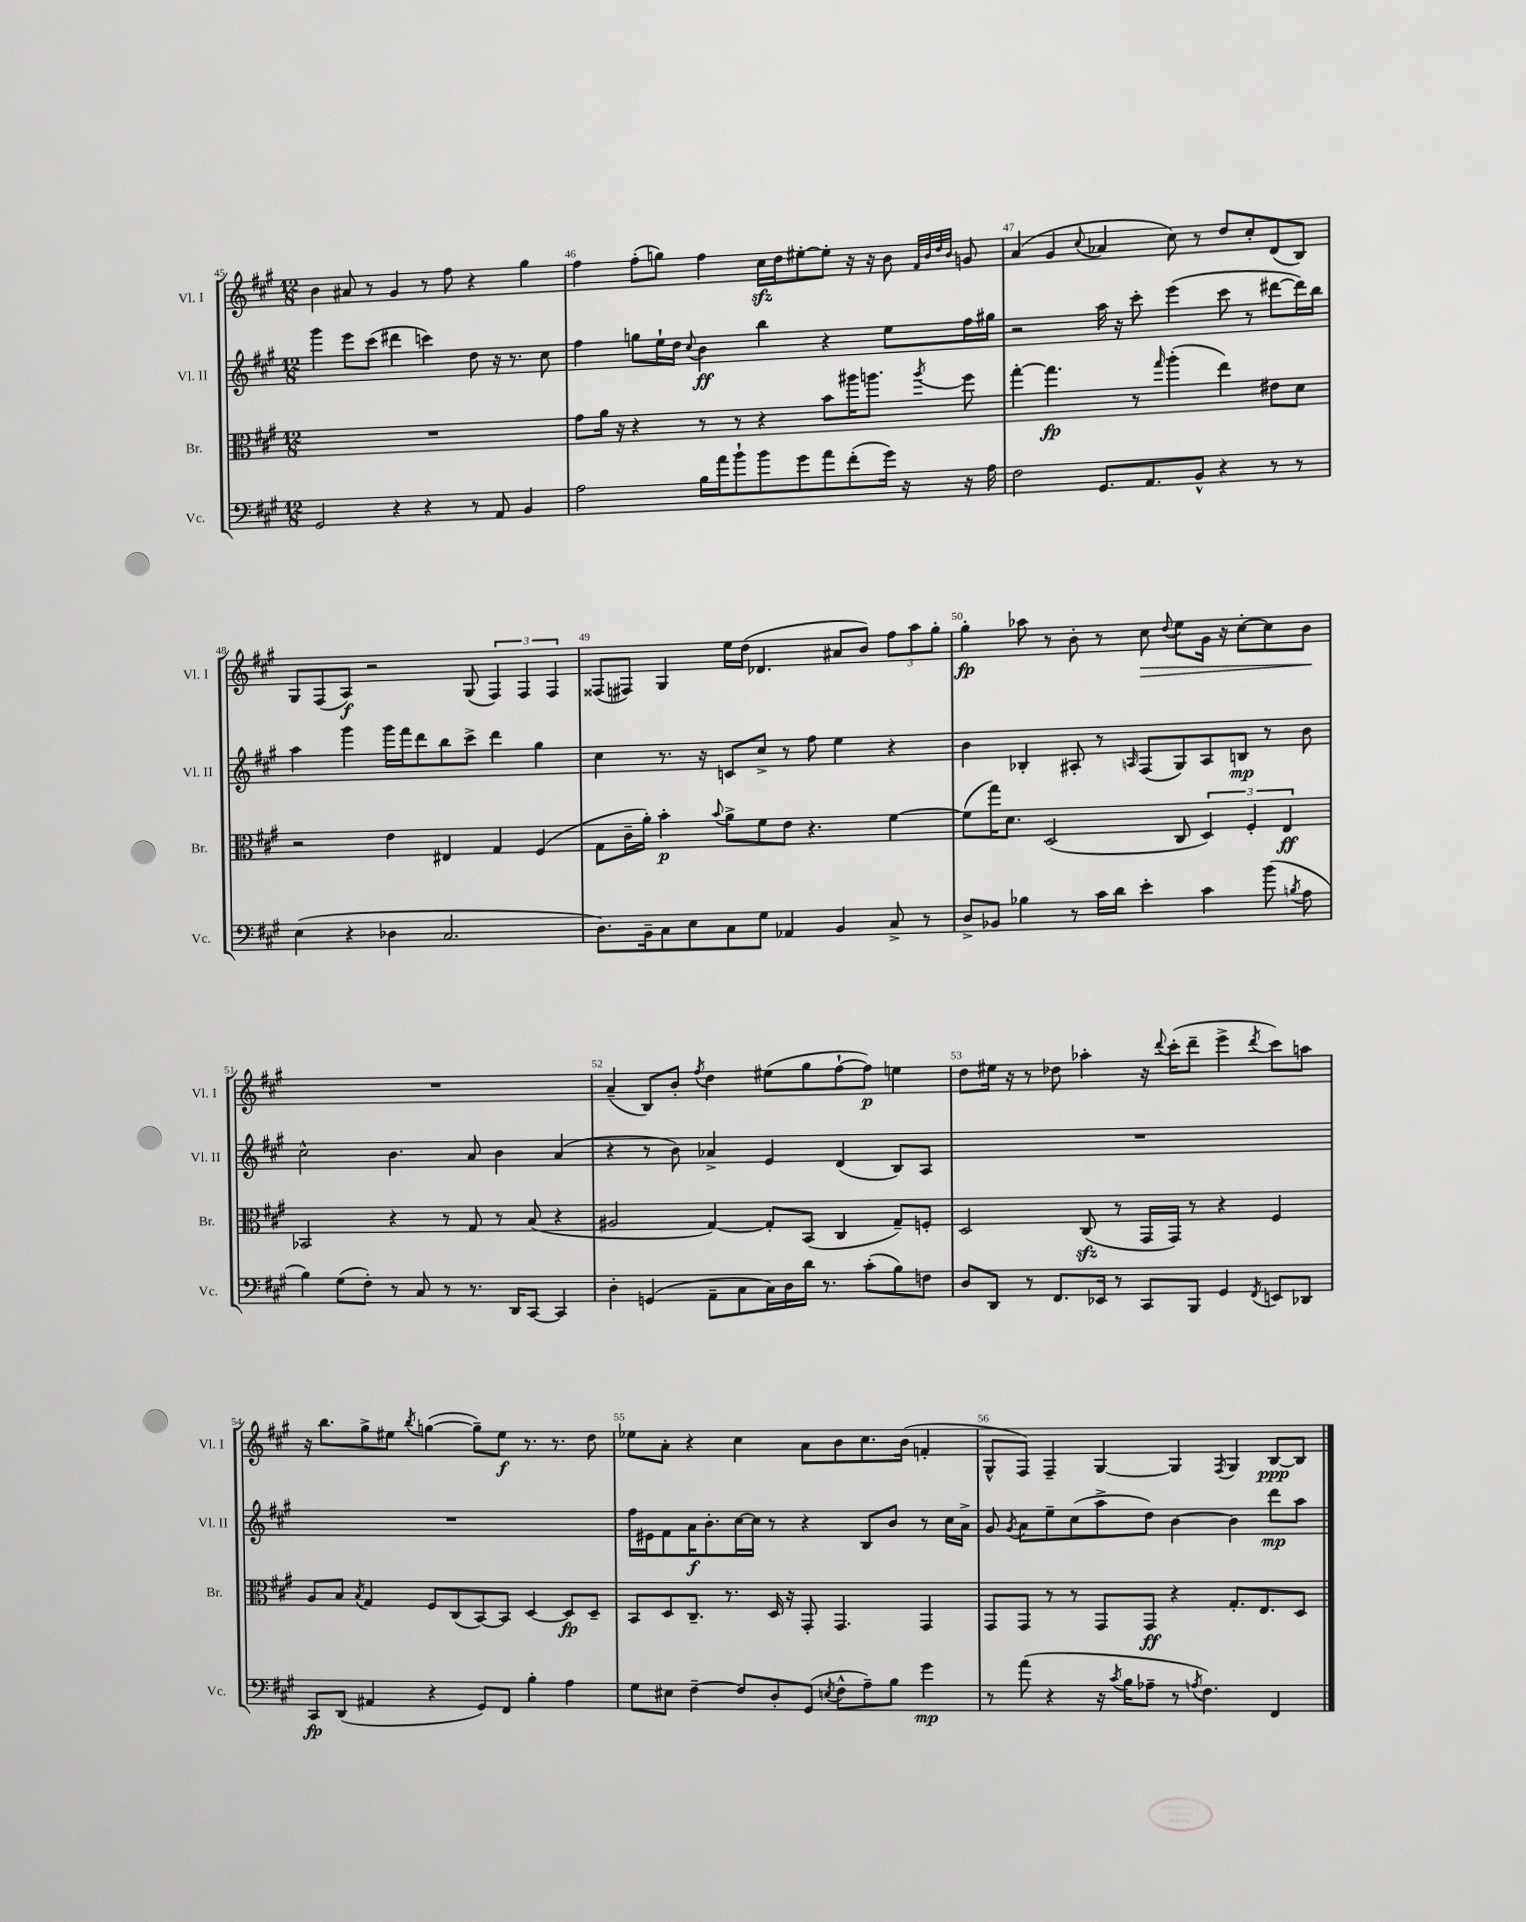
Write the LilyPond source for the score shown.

<<
\new StaffGroup <<
\new Staff = "s0" \with { instrumentName = "Vl. I" shortInstrumentName = "Vl. I" } {
    \clef treble \key a \major \numericTimeSignature \time 12/8
    \autoBeamOff b'4 ais'8 r8 gis'4 r8 fis''8 r4 gis''4 |
    fis''4 fis''8[-.( g''8]) fis''4 cis''16[\sfz d''16 eis''8~-. eis''8]-. r16 r16 b'8 \grace { fis'32[ b'32 d''32 b'32] } g'8 |
    a'4( gis'4 \appoggiatura { cis''8 } aes'4 cis''8) r8 d''8[ cis''8-. d'8( b8]) |
    gis8[ fis8( a8]\f) r2 gis8( \tuplet 3/2 { fis4) fis4 fis4 } |
    fisis8[( fis8]) gis4 e''16[ d''16]( des'4. ais'8[ b'8]) \tuplet 3/2 { fis''8[ a''8 gis''8]-. } |
    gis''4-.\fp aes''8 r8 b'8-. r8 cis''8\> \appoggiatura { d''8 } e''8[ gis'16] r16 cis''8[~-. cis''8 b'8]\! |
    R1. |
    a'4--( b8[) b'8]-. \acciaccatura { fis''8 } d''4 eis''8[( gis''8 fis''8~-! fis''8]\p) e''4 |
    d''8[ eis''16] r16 r8 des''8 aes''4-. r16 \appoggiatura { d'''8 } cis'''16[-.( d'''8]-- e'''4-> \acciaccatura { d'''8 } cis'''8[) a''8] |
    r16 b''8.[ gis''8-> eis''8] \acciaccatura { b''8 } g''4~( g''8[--) eis''8]\f r8. r8. d''8 |
    ees''8[ a'8]-. r4 cis''4 a'8[ b'8 cis''8. b'16]( f'4-. |
    gis8[-^ fis8]) fis4-- gis4~ gis4 \acciaccatura { fis8 } gis4 b8[~\ppp b8] \bar "|." |
}
\new Staff = "s1" \with { instrumentName = "Vl. II" shortInstrumentName = "Vl. II" } {
    \clef treble \key a \major \numericTimeSignature \time 12/8
    \autoBeamOff gis'''4 e'''8[ cis'''8]( dis'''4 c'''4) d''8 r16 r8. cis''8 |
    fis''4 g''8[ e''16-! d''16] \appoggiatura { cis''8 } b'4\ff b''4 r4 e''8[ fis''16 gis''16] |
    r2 a''16 r16 cis'''8-. e'''4( cis'''8 r8 dis'''8[~ dis'''16) b''16] |
    a''4 gis'''4 gis'''16[ fis'''16 d'''8 b''8 cis'''8]-> d'''4 gis''4 |
    cis''4 r8. r16 c'8[ cis''8]-> r8 fis''8 e''4 r4 |
    b'4 bes4-. ais8-. r8 \grace { a16 } fis8[( gis8) a8 b8]\mp r8 b'8 |
    cis''2-^ b'4. a'8 b'4 a'4( |
    r4 r8 b'8) aes'4-> e'4 d'4( b8[) a8] |
    R1. |
    R1. |
    fis''16[ eis'16 fis'8 a'16\f b'8.-. cis''16~ cis''16] r8 r4 b8[ b'8] r8 cis''16[ a'16]-> |
    gis'8 \acciaccatura { gis'8 } a'8[ e''8-- cis''8( a''8-> d''8]) b'4~ b'4 d'''8[\mp a''8] \bar "|." |
}
\new Staff = "s2" \with { instrumentName = "Br." shortInstrumentName = "Br." } {
    \clef alto \key a \major \numericTimeSignature \time 12/8
    \autoBeamOff R1. |
    gis'8[ a'16] r16 r4 r8 r8 r4 b'8[ ais''16 a''8.] \acciaccatura { a''8 } fis''8 |
    gis''4~-. gis''4.\fp r8 \grace { gis''16 } a''4-.( e''4) eis'8[ d'8] |
    r2 e'4 eis4 gis4 fis4( |
    gis8[ cis'16-- a'16]-.) b'4-.\p \appoggiatura { b'8 } a'8[-> fis'8 e'8] r4. fis'4~ |
    fis'8[( gis''16) d'8.] d2( cis8 \tuplet 3/2 { d4) fis4-. e4\ff } |
    bes,2 r4 r8 gis8 r8 b8( r4 |
    ais2 gis4~) gis8[-. b,8]( cis4 gis8[--) f8]-. |
    d2 cis8\sfz( r8 gis,16[ gis,16]) r8 r4 fis4 |
    a8[ b8] \acciaccatura { b8 } gis4 fis8[ cis8( b,8~) b,8] d4~ d8[\fp d8]-- |
    b,8[ d8 cis8.]-- r8. d16 r16 gis,8-. gis,4. gis,4 |
    gis,8[ gis,8] r8 r8 gis,8[ gis,8]\ff r4 gis8.[-. e8. d8] \bar "|." |
}
\new Staff = "s3" \with { instrumentName = "Vc." shortInstrumentName = "Vc." } {
    \clef bass \key a \major \numericTimeSignature \time 12/8
    \autoBeamOff gis,2 r4 r4 r8 a,8 b,4 |
    a2 b16[ a'16 b'8-! b'8 gis'8 a'8 fis'8-.( gis'16]) r16 r16 a16 |
    fis2 gis,8.[ a,8. b,8]-^ r4 r8 r8 |
    e4( r4 des4 cis2. |
    d8.[) b,16-- cis8 e8 cis8 gis8] aes,4 b,4 cis8-> r8 |
    d8[-> bes,8] bes4 r8 cis'16[ d'16] e'4-. cis'4 b'8( \acciaccatura { b8 } a8 |
    b4) gis8[( fis8]-.) r8 cis8 r8 r8. d,16[ cis,8]~ cis,4 |
    d4-. g,4( a,8[-- cis8 cis16) d16 d'16] r8. cis'8[-.( b8) f8] |
    d8[ d,8] r8 fis,8.[ ees,16] r8 cis,8[ b,,8] gis,4 \acciaccatura { fis,8 } e,8[ des,8] |
    cis,8[\fp d,8]( ais,4 r4 gis,8[) fis,8] b4-. a4 |
    gis8[ eis8] fis4~-- fis8[ d8-. gis,8]( \acciaccatura { e8 } fis8[-^ a8--) b8] gis'4\mp |
    r8 a'8( r4 r16 \acciaccatura { cis'8 } b16[ aes8]-- r8 \acciaccatura { a8 } fis4.) fis,4 \bar "|." |
}
>>
>>
\layout { \context { \Score currentBarNumber = #45 \override BarNumber.break-visibility = ##(#f #t #t) barNumberVisibility = #all-bar-numbers-visible } }
